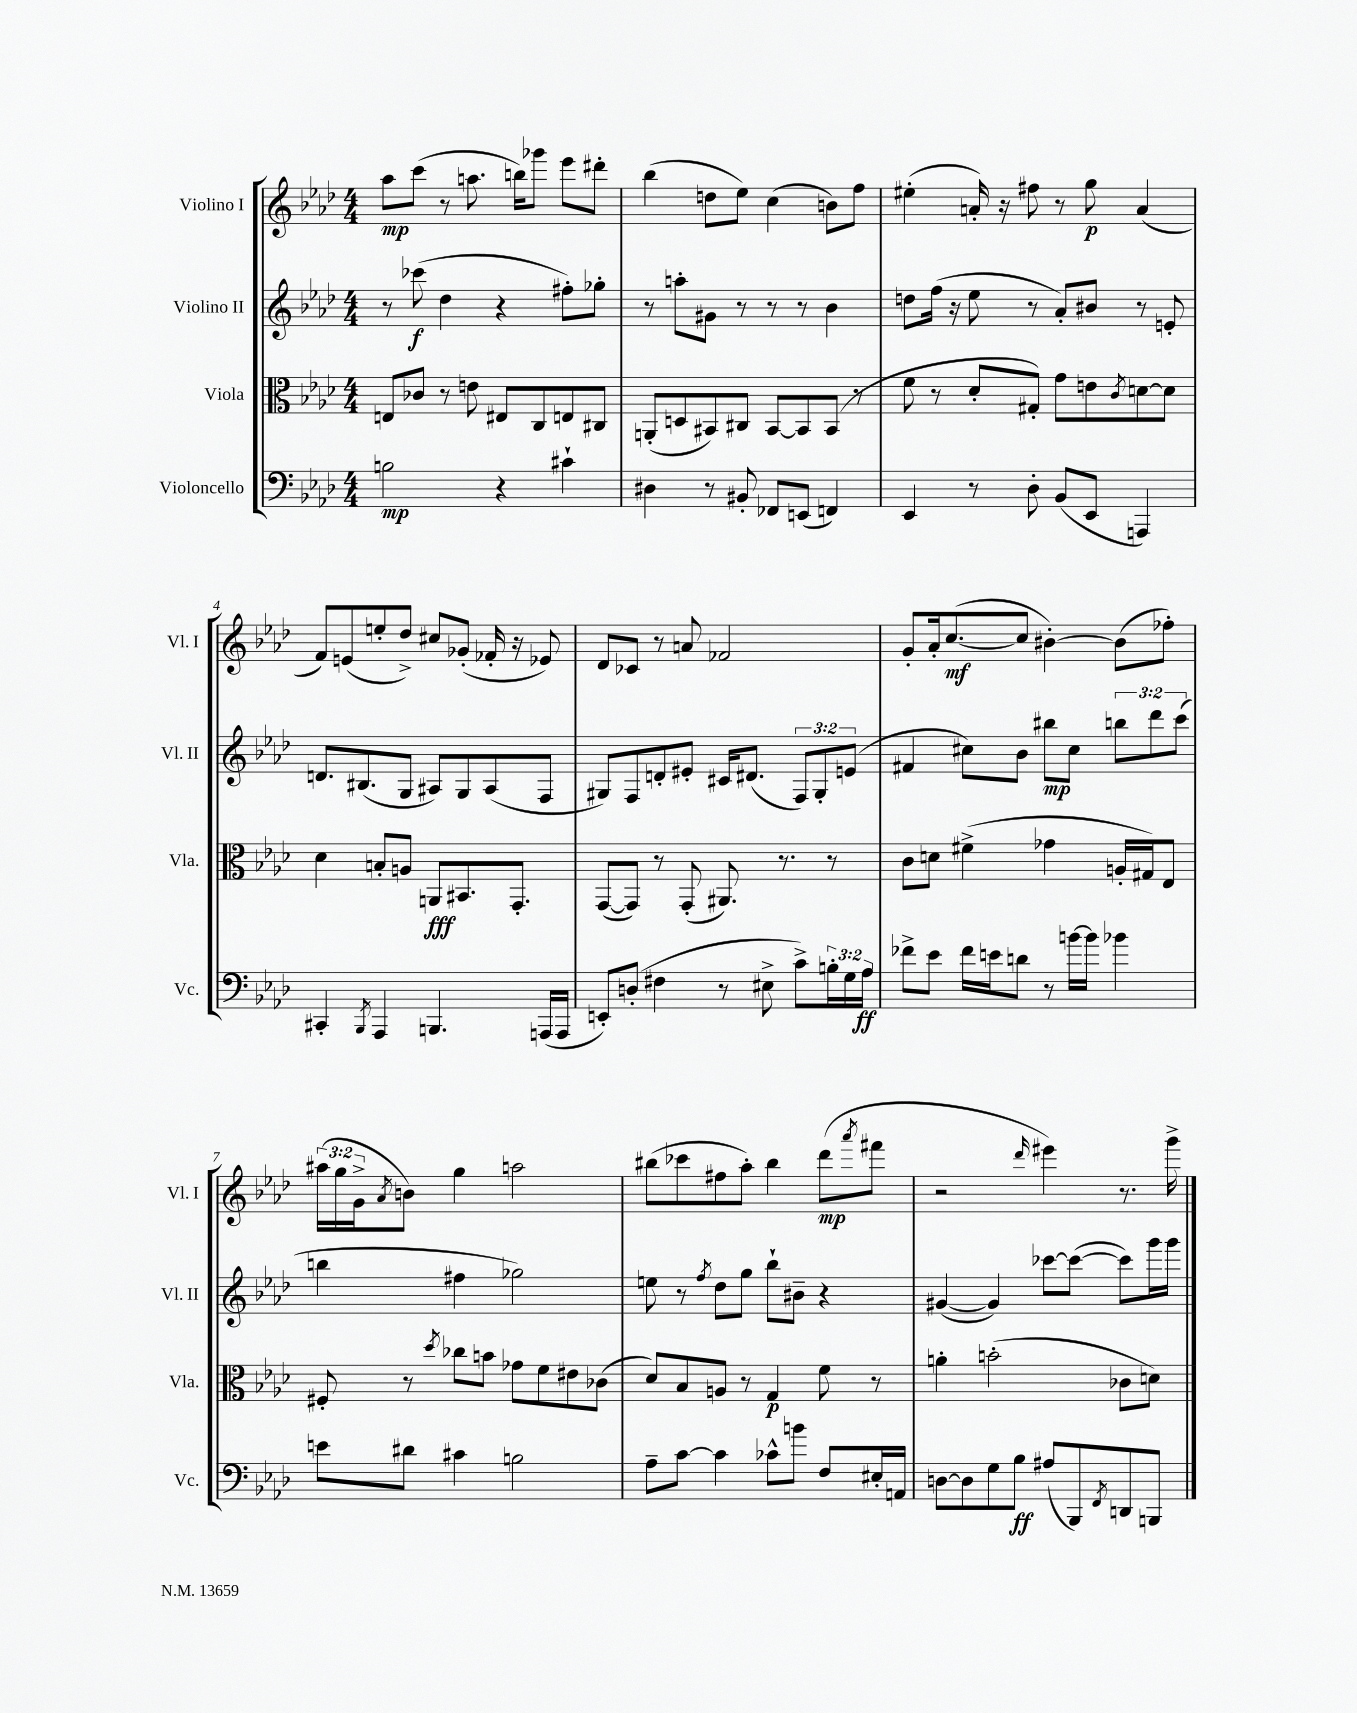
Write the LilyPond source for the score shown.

<<
\new StaffGroup <<
\new Staff = "s0" \with { instrumentName = "Violino I" shortInstrumentName = "Vl. I" } {
    \clef treble \key aes \major \numericTimeSignature \time 4/4 \override Staff.TupletNumber.text = #tuplet-number::calc-fraction-text
    aes''8\mp c'''8( r8 a''8. b''16) ges'''8 ees'''8 dis'''8-. |
    bes''4( d''8 ees''8) c''4( b'8) f''8 |
    eis''4-.( a'16-.) r16 fis''8 r8 g''8\p a'4( |
    f'8) e'8( e''8-. des''8->) cis''8 ges'8-.( fes'16-. r16 ees'8) |
    des'8 ces'8 r8 a'8 fes'2 |
    g'8-. aes'16-. c''8.~\mf( c''8 bis'4~-.) bis'8( fes''8-.) |
    \tuplet 3/2 { ais''16( g''16 g'16-> } \acciaccatura { aes'8 } b'8) g''4 a''2 |
    bis''8( ces'''8 fis''8 aes''8-.) bis''4 des'''8\mp( \acciaccatura { aes'''8 } fis'''8 |
    r2 \grace { des'''16 } eis'''4) r8. g'''16-> \bar "|." |
}
\new Staff = "s1" \with { instrumentName = "Violino II" shortInstrumentName = "Vl. II" } {
    \clef treble \key aes \major \numericTimeSignature \time 4/4 \override Staff.TupletNumber.text = #tuplet-number::calc-fraction-text
    r8 ces'''8\f( des''4 r4 fis''8-.) ges''8-. |
    r8 a''8-. gis'8 r8 r8 r8 bes'4 |
    d''8 f''16( r16 ees''8 r8 aes'8-.) bis'8 r8 e'8-. |
    d'8. bis8.( g8 ais8) g8 ais8( f8 |
    gis8) f8 d'8-. eis'8-. cis'16 dis'8.( \tuplet 3/2 { f8) gis8-. e'8( } |
    fis'4 cis''8) bes'8 bis''8\mp cis''8 \tuplet 3/2 { b''8 des'''8 c'''8( } |
    b''4 fis''4 ges''2) |
    e''8 r8 \acciaccatura { f''8 } des''8 g''8 bes''8-! bis'8-- r4 |
    gis'4~( gis'4) ces'''8~ ces'''8~( ces'''8) g'''16 g'''16 \bar "|." |
}
\new Staff = "s2" \with { instrumentName = "Viola" shortInstrumentName = "Vla." } {
    \clef alto \key aes \major \numericTimeSignature \time 4/4
    e8 ces'8 r8 e'8 eis8 c8 e8 cis8 |
    a,8-.( d8 bis,8) cis8 bis,8~ bis,8 bis,8( r8 |
    f'8 r8 des'8-. gis8-.) g'8 e'8 \acciaccatura { c'8 } d'8~ d'8 |
    des'4 b8-. a8 a,8\fff bis,8. g,8.-. |
    g,8~( g,8) r8 g,8-.( ais,8.) r8. r8 |
    c'8 d'8 fis'4->( ges'4 a16-. gis16) ees8 |
    fis8-. r8 \acciaccatura { des''8 } ces''8 b'8 ges'8 f'8 eis'8 ces'8( |
    des'8) bes8 a8 r8 g4\p f'8 r8 |
    a'4-. b'2-.( ces'8 d'8) \bar "|." |
}
\new Staff = "s3" \with { instrumentName = "Violoncello" shortInstrumentName = "Vc." } {
    \clef bass \key aes \major \numericTimeSignature \time 4/4 \override Staff.TupletNumber.text = #tuplet-number::calc-fraction-text
    b2\mp r4 cis'4-! |
    dis4 r8 bis,8-. fes,8 e,8( f,4) |
    ees,4 r8 des8-. bes,8( ees,8 a,,4) |
    cis,4-. \acciaccatura { bes,,8 } aes,,4 b,,4. a,,16( a,,16 |
    e,8-.) d8-.( fis4 r8 eis8-> c'8->) \tuplet 3/2 { b16-. g16 aes16\ff } |
    fes'8-> ees'8 fes'16 e'16 d'8 r8 b'16~ b'16 bes'4 |
    e'8 dis'8 cis'4 b2 |
    aes8-- c'8~ c'4 ces'8-^ b'8 f8 eis16-. a,16 |
    d8~ d8 g8 bes8\ff ais8( bes,,8) \acciaccatura { f,8 } d,8 b,,8 \bar "|." |
}
>>
>>
